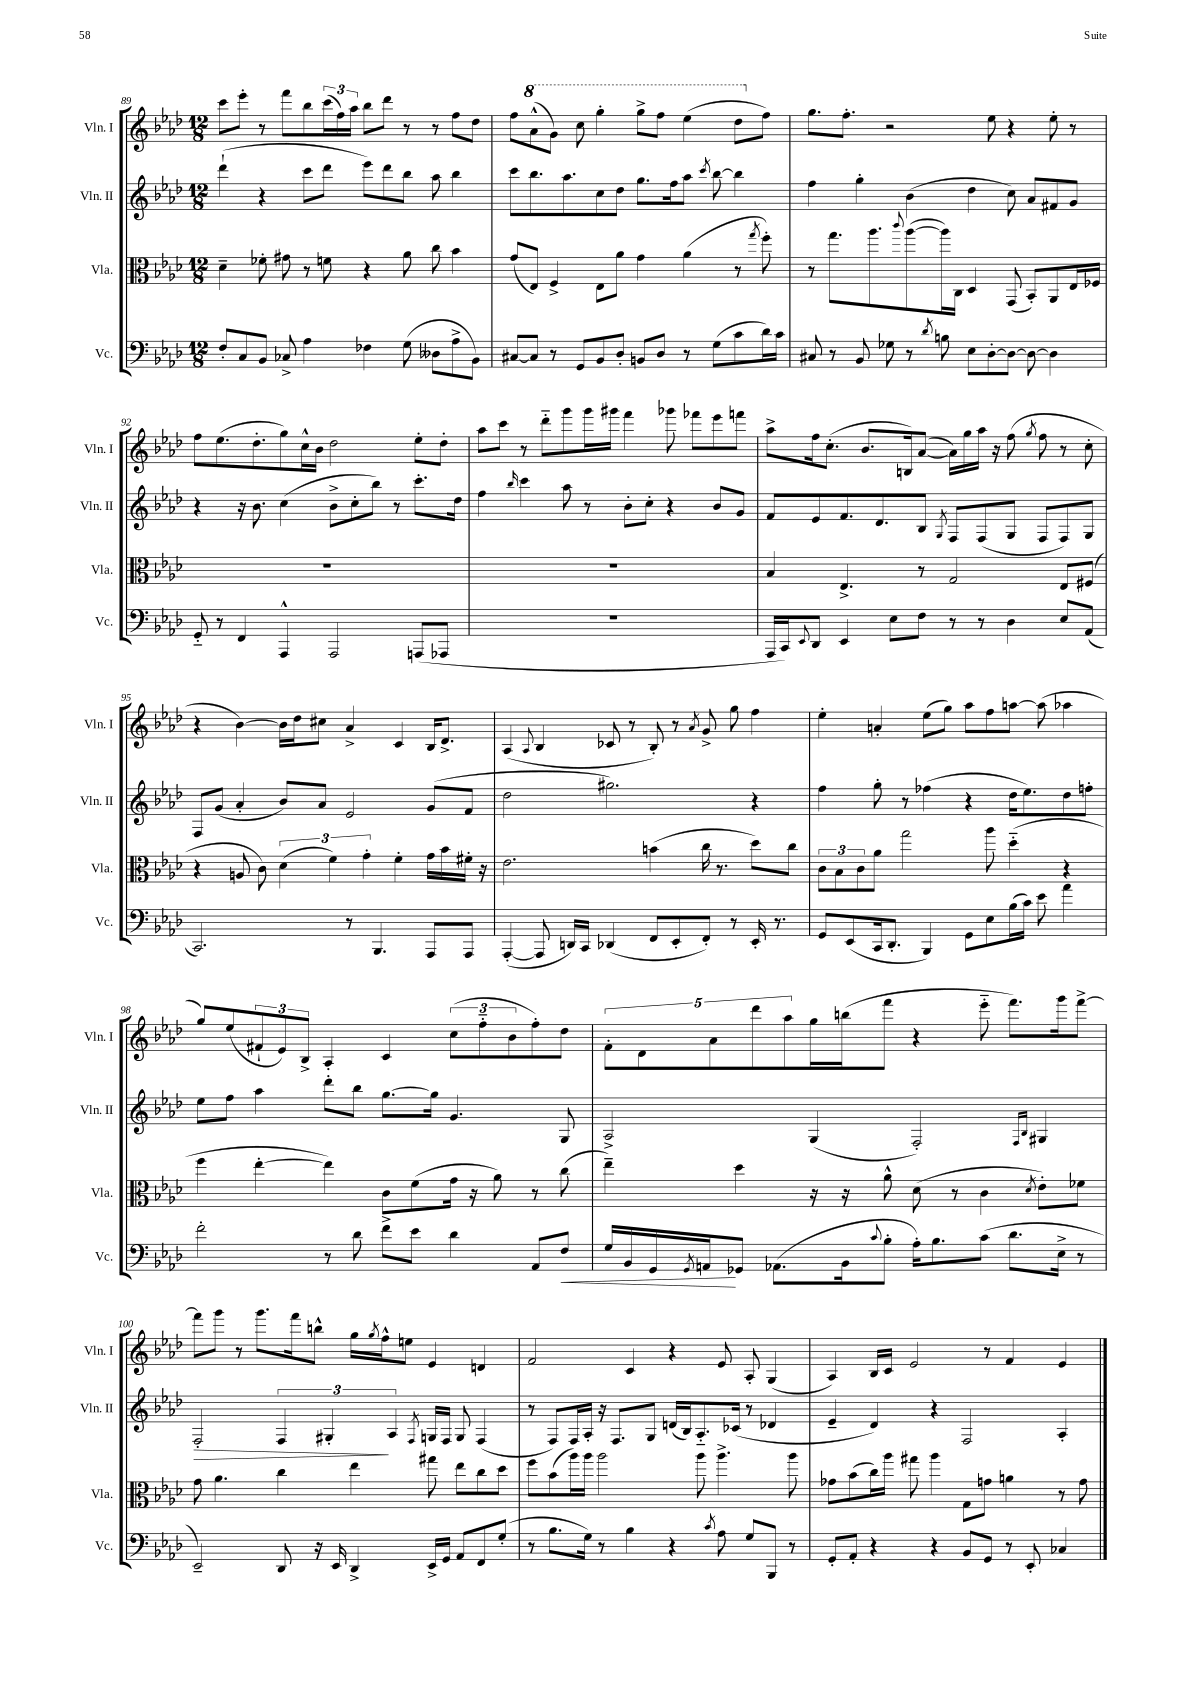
<<
\new StaffGroup <<
\new Staff = "s0" \with { instrumentName = "Vln. I" shortInstrumentName = "Vln. I" } {
    \clef treble \key aes \major \numericTimeSignature \time 12/8
    c'''8 ees'''8-. r8 f'''8 bes''8 \tuplet 3/2 { c'''16( f''16) aes''16 } bes''8 des'''8 r8 r8 f''8 des''8 |
    f''8 \ottava #1 aes''8-^( g''8) c'''8 g'''4-. g'''8-> f'''8 ees'''4( des'''8 \ottava #0 f''8) |
    g''8. f''8.-. r2 ees''8 r4 ees''8-. r8 |
    f''8 ees''8.( des''8.-. g''8) c''16-^ bes'16 des''2 ees''8-. des''8-. |
    aes''8 c'''8 r8 des'''8-_ g'''8 g'''16 gis'''16 f'''4 ges'''8 fes'''8 ees'''8 f'''8 |
    aes''8-> f''16 c''8.-.( bes'8. b16) aes'8~( aes'16) g''16 aes''16 r16 f''8( \acciaccatura { g''8 } f''8 r8 c''8-. |
    r4 bes'4~) bes'16 des''16 cis''8 aes'4-> c'4 bes16 des'8.-> |
    aes4( \appoggiatura { aes8 } bes4 ces'8 r8 bes8-.) r8 \acciaccatura { aes'8 } g'8-> g''8 f''4 |
    ees''4-. a'4-. ees''8( g''8) aes''8 f''8 a''8~ a''8( aes''4 |
    g''8) ees''8( \tuplet 3/2 { fis'8-! ees'8) bes8-> } aes4-. c'4 \tuplet 3/2 { c''8( f''8-_ bes'8 } f''8-.) des''8 |
    \tuplet 5/4 { f'8-. des'8 aes'8 des'''8 aes''8 } g''16 b''16( f'''8 r4 ees'''8-_ f'''8.) g'''16 f'''8~-> |
    f'''8 g'''8 r8 g'''8. f'''16 b''8-^ g''16 \acciaccatura { g''8 } f''16-^ e''8 ees'4 d'4 |
    f'2 c'4 r4 ees'8 aes8-. g4( |
    aes4) bes16 c'16 ees'2 r8 f'4 ees'4 \bar "|." |
}
\new Staff = "s1" \with { instrumentName = "Vln. II" shortInstrumentName = "Vln. II" } {
    \clef treble \key aes \major \numericTimeSignature \time 12/8
    des'''4-!( r4 c'''8 des'''8 ees'''8) des'''8 bes''8 aes''8 bes''4 |
    c'''8 bes''8. aes''8. c''8 des''8 g''8. f''16 aes''8 \acciaccatura { c'''8 } bes''8~ bes''4 |
    f''4 g''4-. bes'4( des''4 c''8) aes'8 fis'8 g'8 |
    r4 r16 bes'8. c''4( bes'8-> c''8-. bes''8) r8 c'''8.-. des''16 |
    f''4 \grace { bes''16 } c'''4 aes''8 r8 bes'8-. c''8-. r4 bes'8 g'8 |
    f'8 ees'8 f'8. des'8. bes8 \acciaccatura { g8 } f8 f8( g8 f8 f8) g8 |
    f8 g'8( aes'4-. bes'8) aes'8 ees'2 g'8( f'8 |
    des''2 gis''2.) r4 |
    f''4 g''8-. r8 fes''4( r4 des''16 ees''8.) des''8 f''8-. |
    ees''8 f''8 aes''4 des'''8-. bes''8 g''8.~ g''16 g'4. g8 |
    aes2-> g4( f2-.) \grace { f16 bes16 } gis4 |
    f2-.\> \tuplet 3/2 { f4 gis4-.\! aes4 } \acciaccatura { f8 } g16 f16 g8 f4( |
    r8 f8) f16 aes16-. r16 f8. g8 d'16( bes16) aes8.-_ ces'16( r8 des'4 |
    ees'4-- des'4) r4 f2 aes4-. \bar "|." |
}
\new Staff = "s2" \with { instrumentName = "Vla." shortInstrumentName = "Vla." } {
    \clef alto \key aes \major \numericTimeSignature \time 12/8
    des'4-- fes'8-. gis'8 r8 f'8 r4 aes'8 c''8 bes'4 |
    g'8( ees8) f4-> ees8 aes'8 g'4 aes'4( r8 \acciaccatura { g''8 } f''8-.) |
    r8 g''8. aes''8. \appoggiatura { c'''8 } aes''8~( aes''16) c16 des4 g,8( bes,8-.) aes,8 ees16 fes16 |
    R1. |
    R1. |
    bes4 ees4.-> r8 g2 ees8 fis8( |
    r4 a8 c'8) \tuplet 3/2 { des'4( f'4) g'4-. } f'4-. g'16 bes'16 fis'16-. r16 |
    ees'2. b'4( c''16 r8. des''8) c''8 |
    \tuplet 3/2 { c'8 bes8 c'8 } aes'8 g''2 aes''8 des''4-_( r4 |
    f''4 ees''4~-. ees''4) c'8 f'8( g'16 r16 aes'8) r8 c''8( |
    ees''4--) des''4 r16 r16 aes'8-^ des'8( r8 c'4 \acciaccatura { des'8 } ees'8-.) fes'8 |
    g'8 aes'4. c''4 ees''4 gis''8 ees''8 c''8 des''8 |
    f''8 bes'8( aes''16) aes''16 aes''2 aes''8 aes''4.-> aes''8 |
    ges'8 bes'8( c''16) aes''16 gis''8 aes''4 g8 g'8 a'4 r8 g'8 \bar "|." |
}
\new Staff = "s3" \with { instrumentName = "Vc." shortInstrumentName = "Vc." } {
    \clef bass \key aes \major \numericTimeSignature \time 12/8
    f8-. c8 bes,8 ces8-> aes4 fes4 g8( deses8 aes8-> bes,8) |
    cis8~ cis8 r8 g,8 bes,8 des8-. b,8 des8 r8 g8( c'8 des'16) c'16 |
    cis8 r8 bes,8 ges8 r8 \acciaccatura { des'8 } b8 ees8 des8~-. des8~ des8~ des4 |
    g,8-_ r8 f,4 aes,,4-^ aes,,2 a,,8( aes,,8 |
    R1. |
    aes,,16 c,16) \appoggiatura { ees,8 } des,8 ees,4 ees8 f8 r8 r8 des4 ees8 aes,8( |
    c,2.) r8 bes,,4. aes,,8 aes,,8 |
    aes,,4~-.( aes,,8 d,16) c,16 des,4( f,8 ees,8-. f,8-.) r8 ees,16-. r8. |
    g,8 ees,8( c,16 des,8.-. bes,,4) g,8 ees8 bes16( c'16) ees'8 aes'4 |
    f'2-. r8 des'8 f'8-> ees'8 des'4 aes,8 f8\< |
    g16 bes,16 g,16 \acciaccatura { g,8 } a,16\! ges,8 aes,8.( bes,16 \appoggiatura { c'8 } bes8-. aes16-.) bes8. c'8( des'8. ees16-> r8 |
    ees,2--) des,8 r16 ees,16 des,4-> ees,16-> g,16 aes,8 f,8 g8-.( |
    r8 bes8. g16) r8 bes4 r4 \acciaccatura { c'8 } aes8 g8 bes,,8 r8 |
    g,8-. aes,8-. r4 r4 bes,8 g,8 r8 ees,8-. ces4 \bar "|." |
}
>>
>>
\layout { \context { \Score currentBarNumber = #89 } }
